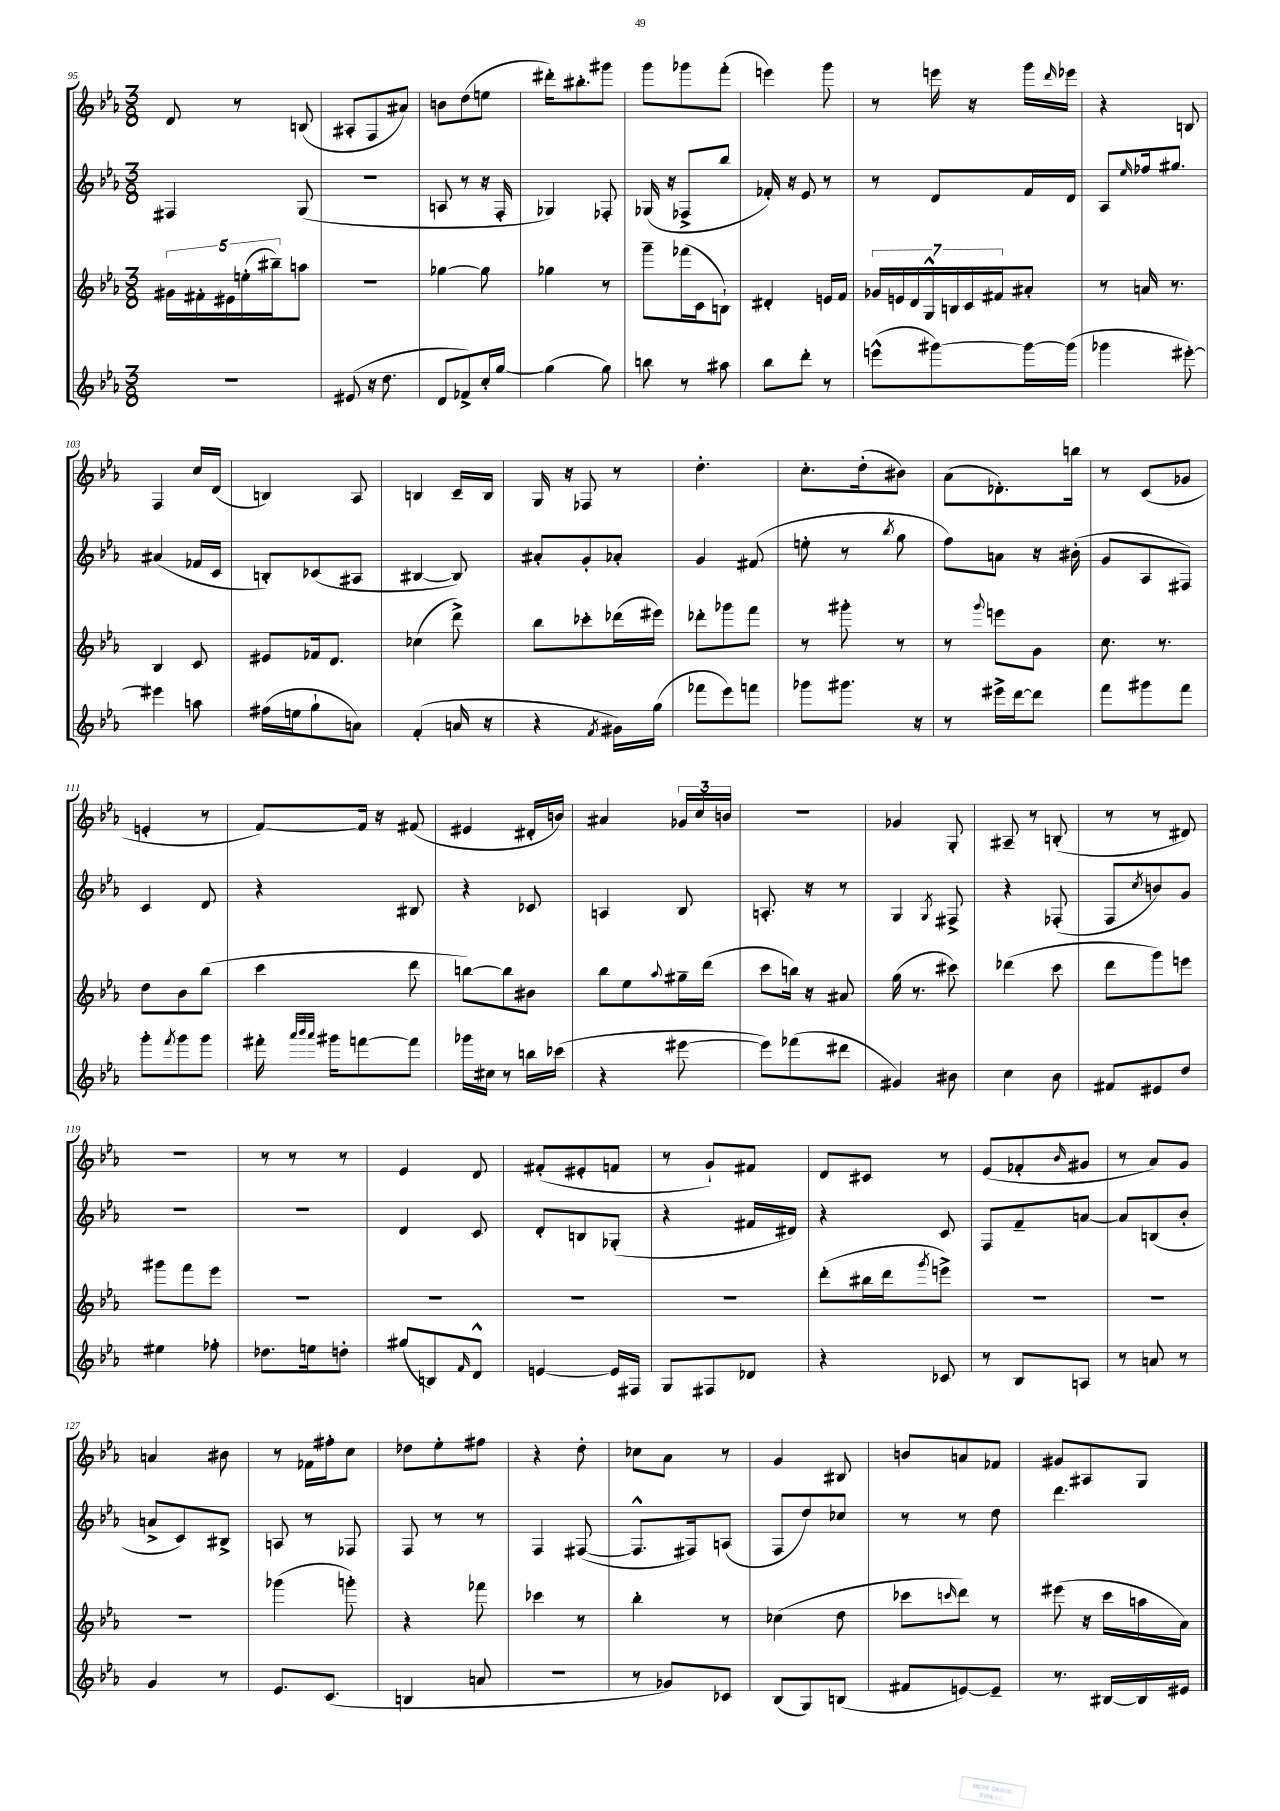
<<
\new StaffGroup <<
\new Staff = "s0" {
    \clef treble \key ees \major \numericTimeSignature \time 3/8
    d'8 r8 b8( |
    ais8-. f8 ais'8) |
    b'8 d''8( e''8 |
    dis'''16-.) bis''8.-. gis'''8 |
    g'''8 ges'''8 f'''8-.( |
    e'''4) g'''8 |
    r8 e'''16 r16 g'''16 \grace { d'''16 } ees'''16 |
    r4 b8 |
    f4 c''16 d'16( |
    b4) aes8 |
    b4 c'16-- b16 |
    g16 r16 fes8 r8 |
    d''4.-. |
    c''8.-. d''16-.( bis'8) |
    aes'8( des'8.-.) b''16 |
    r8 c'8( ges'8 |
    e'4-. r8 |
    f'8~) f'16 r16 fis'8( |
    eis'4 dis'16-. b'16) |
    ais'4 \tuplet 3/2 { ges'16 c''16 b'16 } |
    R4. |
    ges'4 g8-. |
    ais8-- r8 b8-.( |
    r8 r8 dis'8) |
    R4. |
    r8 r8 r8 |
    ees'4 d'8 |
    fis'8-.( eis'8-. f'8 |
    r8 g'8-!) fis'8 |
    d'8 cis'8 r8 |
    ees'8( fes'8-. \grace { bes'16 } gis'8 |
    r8 aes'8) g'8 |
    a'4 bis'8 |
    r8 fes'16 fis''16-. c''8 |
    des''8 ees''8-. fis''8 |
    r4 d''8-. |
    ces''8 aes'8 r8 |
    g'4 bis8 |
    b'8 a'8 fes'8 |
    gis'8 ais8 g8 \bar "|." |
}
\new Staff = "s1" {
    \clef treble \key ees \major \numericTimeSignature \time 3/8
    fis4 g8( |
    R4. |
    a8 r8 r16 f16-. |
    ges4) fes8-. |
    ges16( r16 fes8-> bes''8 |
    fes'16-.) r16 ees'8 r8 |
    r8 d'8 f'16 d'16 |
    aes8 \grace { ees''16 } fes''16 gis''8. |
    ais'4( fes'16 c'16 |
    b8-.) ces'8( ais8 |
    bis4~ bis8) |
    ais'8-. g'8-. aes'8-. |
    g'4 fis'8( |
    e''8-. r8 \acciaccatura { bes''8 } g''8 |
    f''8) a'8 r16 bis'16-.( |
    g'8 aes8 fis8) |
    c'4 d'8 |
    r4 bis8 |
    r4 ces'8 |
    a4 bes8 |
    a8.-. r16 r8 |
    g4 \acciaccatura { g8 } fis8-> |
    r4 fes8-.( |
    f8 \acciaccatura { c''8 } b'8) g'8 |
    R4. |
    R4. |
    d'4 c'8 |
    d'8-. b8 ges8-.( |
    r4 fis'16 dis'16) |
    r4 c'8 |
    f8 f'8-- a'8~ |
    a'8 b8( bes'8-. |
    a'8-> c'8) bis8-> |
    a8 r8 fes8 |
    f8 r8 r8 |
    f4 fis8~( |
    fis8.-^ fis16) a8( |
    f8 d''8) ces''8 |
    r8 r8 d''8 |
    d'''4. \bar "|." |
}
\new Staff = "s2" {
    \clef treble \key ees \major \numericTimeSignature \time 3/8
    \tuplet 5/4 { gis'16 fis'16-. eis'16 e''16-.( bis''16--) } a''8 |
    R4. |
    ges''4~ ges''8 |
    ges''4 r8 |
    g'''8-- fes'''16( c'16 b8-!) |
    dis'4-. e'16 f'16 |
    \tuplet 7/4 { ges'16 e'16 d'16 g16-^ b16 c'16 fis'16 } ais'8-. |
    r8 a'16 r8. |
    bes4 c'8 |
    eis'8 fes'16 d'8. |
    ces''4( d'''8->) |
    bes''8 ces'''8-. des'''16( eis'''16) |
    des'''8-. ges'''8 f'''8 |
    r8 gis'''8-. r8 |
    r8 \appoggiatura { g'''8 } e'''8 g'8 |
    c''8. r8. |
    d''8 bes'8 bes''8( |
    c'''4 d'''8 |
    b''8~) b''8 bis'8 |
    bes''8 ees''8 \appoggiatura { aes''8 } gis''16-- d'''16( |
    c'''8 b''16) r16 ais'8 |
    g''16( r8. cis'''8) |
    des'''4( c'''8 |
    d'''8 g'''8) e'''8 |
    gis'''8 f'''8 ees'''8 |
    R4. |
    R4. |
    R4. |
    R4. |
    d'''8-.( bis''16 d'''16 \acciaccatura { g'''8 } e'''8->) |
    R4. |
    R4. |
    R4. |
    ges'''4( g'''8-.) |
    r4 fes'''8 |
    ces'''4 r8 |
    bes''4-. r8 |
    ces''4( d''8 |
    ces'''8 \grace { c'''16 } d'''8) r8 |
    eis'''8( r16 c'''16 a''16 aes'16) \bar "|." |
}
\new Staff = "s3" {
    \clef treble \key ees \major \numericTimeSignature \time 3/8
    r4. |
    eis'8( r16 d''8. |
    d'8 fes'8->) c''16-. g''16~ |
    g''4( g''8) |
    b''8 r8 ais''8 |
    bes''8 d'''8-. r8 |
    e'''8-^( gis'''8~) gis'''16~ gis'''16( |
    ges'''4 eis'''8~-.) |
    eis'''4 a''8 |
    fis''16( e''16 g''8-! a'8) |
    f'4-.( a'16 r16 |
    r4 \acciaccatura { f'8 } gis'16) g''16( |
    fes'''8 ees'''8) f'''8 |
    ges'''8 gis'''8. r16 |
    r8 eis'''16-> d'''16~ d'''8 |
    f'''8 gis'''8 f'''8 |
    g'''8-. \acciaccatura { f'''8 } g'''8 g'''8 |
    fis'''16-. \grace { aes'''32 bes'''32 aes'''32 } gis'''16 f'''8~ f'''8 |
    ges'''16 cis''16 r8 b''16 ces'''16( |
    r4 eis'''8~ |
    eis'''8) fes'''8( dis'''8 |
    gis'4) bis'8 |
    c''4 bes'8 |
    fis'8 eis'8 d''8 |
    eis''4 fes''8-. |
    des''8. e''16 d''8-. |
    gis''8( b8) \grace { f'16 } d'8-^ |
    e'4~ e'16 fis16 |
    g8 fis8 des'8 |
    r4 ces'8 |
    r8 bes8 a8 |
    r8 a'8 r8 |
    g'4 r8 |
    ees'8. c'8.( |
    b4 a'8 |
    r4. |
    r8 ges'8) ces'8 |
    bes8( g8) b8( |
    fis'8 e'8~) e'8-- |
    r8. bis16~ bis16 eis'16 \bar "|." |
}
>>
>>
\layout { \context { \Score currentBarNumber = #95 } }
